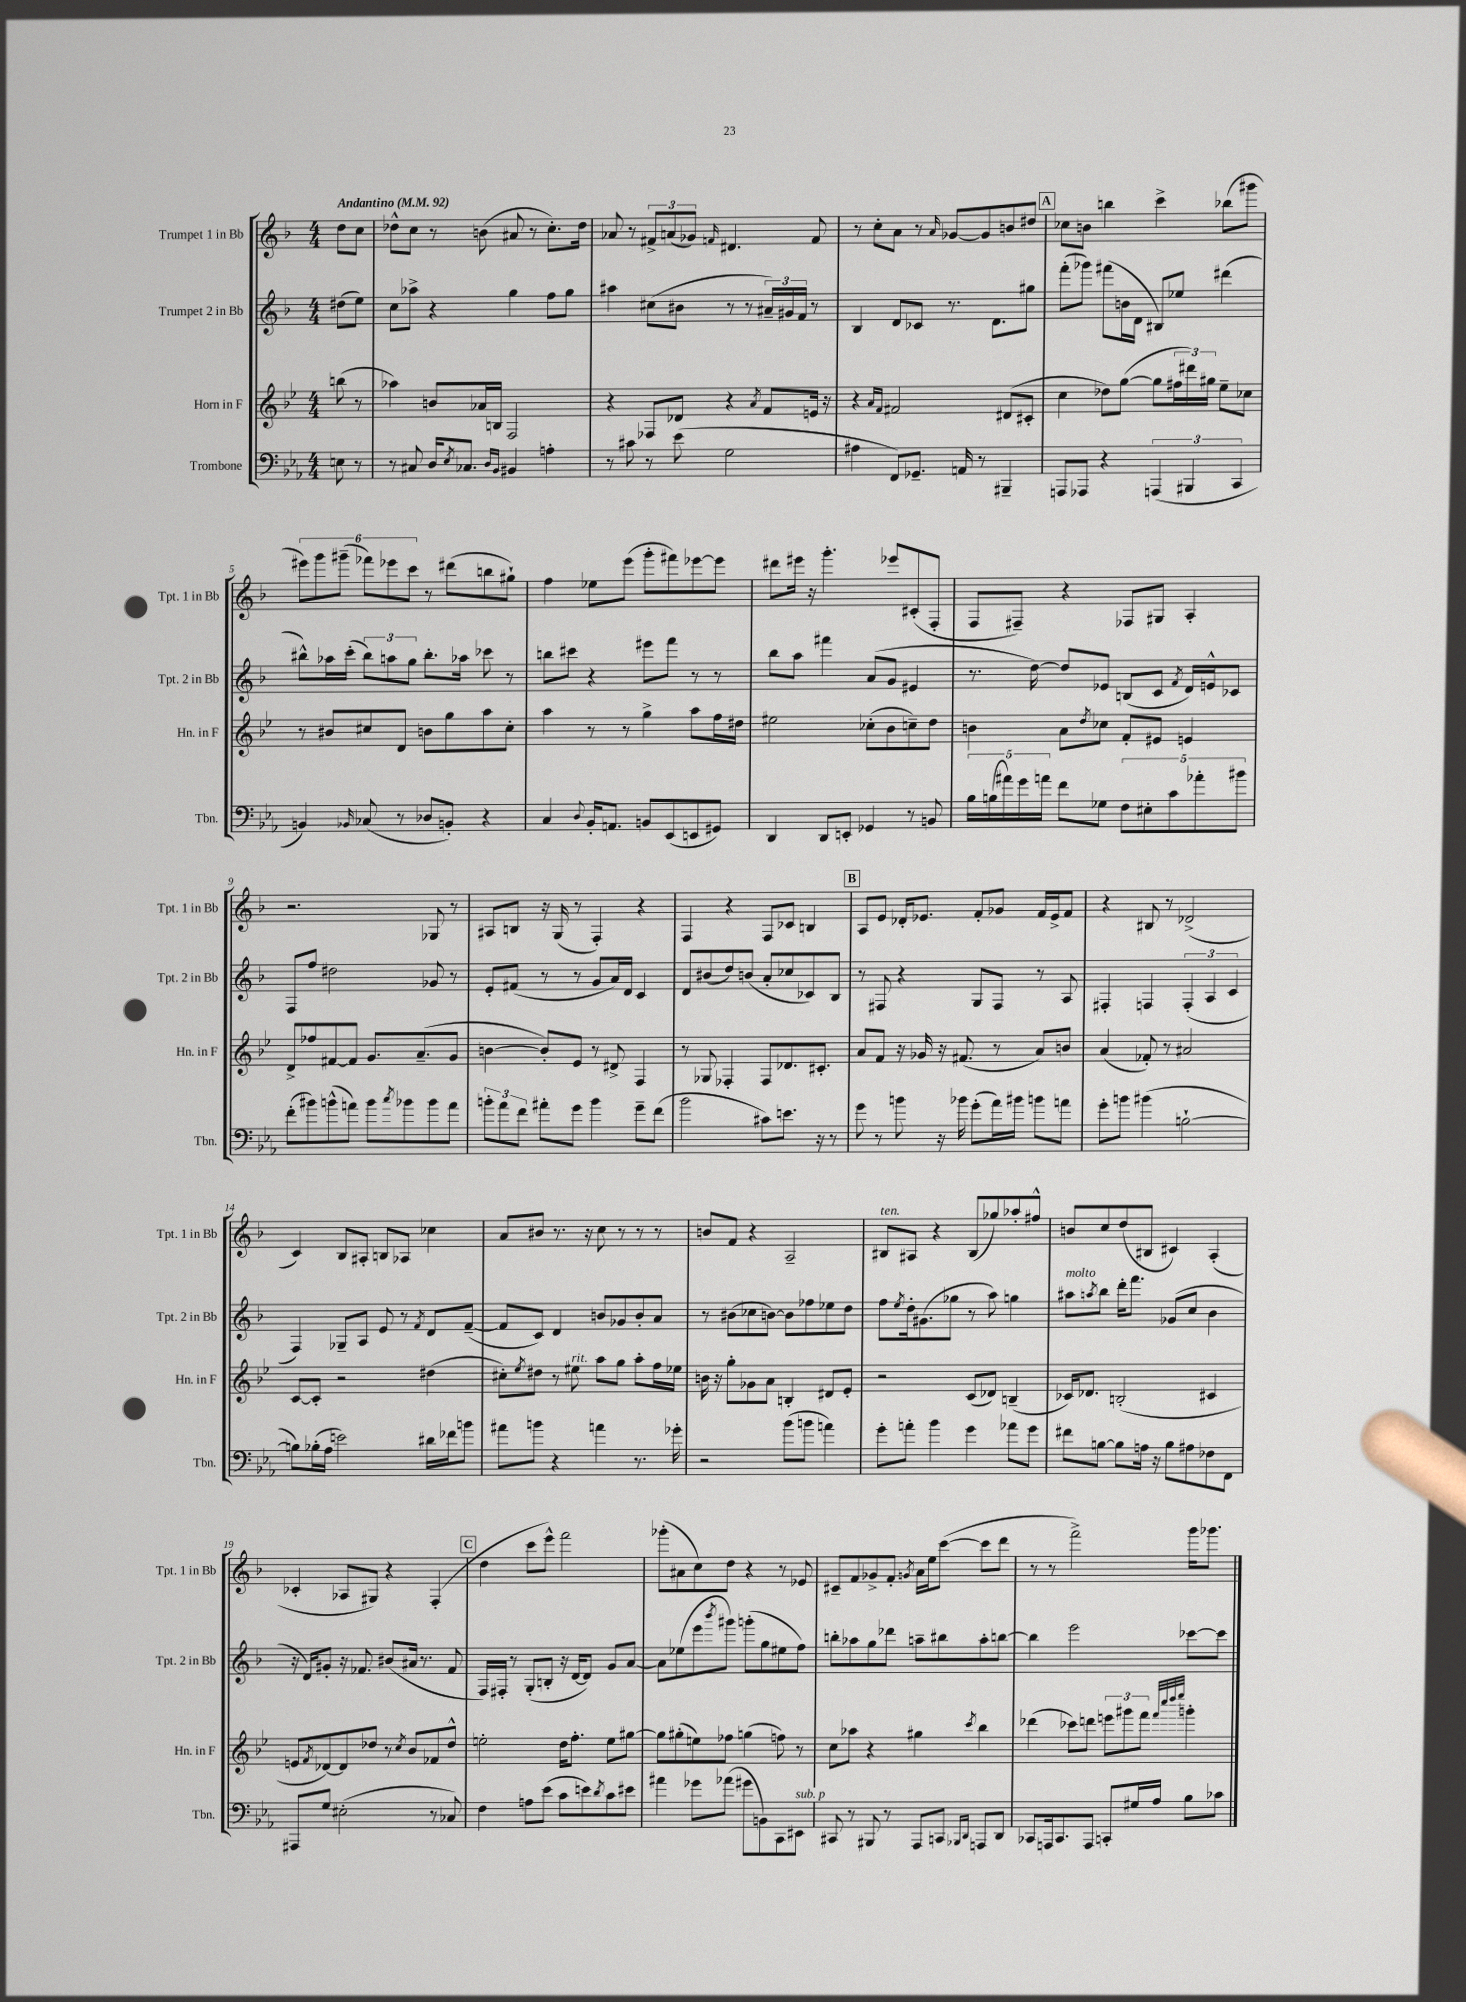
<<
\new StaffGroup <<
\new Staff = "s0" \with { instrumentName = "Trumpet 1 in Bb" shortInstrumentName = "Tpt. 1 in Bb" } {
    \clef treble \key f \major \numericTimeSignature \time 4/4 \partial 4 \tempo "Andantino" 4 = 92
    d''8 c''8 |
    des''8-^ c''8 r8 b'8( ais'8 r8 c''8.-.) des''16 |
    aes'8 r8 \tuplet 3/2 { fis'8-> a'8( ges'8) } \grace { f'16 } dis'4. f'8 |
    r8 c''8-. a'8 r8 \grace { a'16 } ges'8~ ges'8 b'8 dis''8 |
    \mark \markup { \box "A" } ces''8 b'8 b''4 c'''4-> bes''8( gis'''8 |
    \tuplet 6/4 { eis'''8) g'''8 gis'''8--( fes'''8) ees'''8 c'''8 } r8 dis'''8( b''8 gis''8-!) |
    f''4 ees''8 e'''8( g'''8-. fis'''8) ees'''8~ ees'''8 |
    dis'''8 eis'''16 r16 g'''4.-. ees'''8 cis'8-.( f8-. |
    f8 fis8--) r4 fes8 gis8 a4-. |
    r2. ges8 r8 |
    ais8 b8 r16 g16( r8 f4-.) r4 |
    f4 r4 f8 ces'8 b4 |
    \mark \markup { \box "B" } a8 e'8 des'16-. ees'8. f'8-. ges'8 f'16 ees'16-> f'8 |
    r4 bis8 r8 des'2->( |
    c'4) bes8 ais8-. b8 aes8 ces''4 |
    a'8 bis'8 r8. r16 c''8 r8 r8 r8 |
    b'8 f'8 r4 a2-- |
    bis8^\markup { \italic "ten." } ais8 r4 bis8( ges''8) aes''8-. fis''8-^ |
    b'8 c''8 d''8( bis8 cis'4) a4-.( |
    ces'4-. aes8 gis8) r4 f4-.( |
    \mark \markup { \box "C" } d''4 c'''8 e'''8-^) f'''2 |
    ges'''8-.( ais'8 c''8) d''8 r4 r8 ees'8 |
    cis'8-- f'8 ges'8-> f'8-. \acciaccatura { g'8 } a'16 e''16 c'''8~( c'''8 d'''8 |
    r8 r8 f'''2->) g'''16 ges'''8. \bar "|." |
}
\new Staff = "s1" \with { instrumentName = "Trumpet 2 in Bb" shortInstrumentName = "Tpt. 2 in Bb" } {
    \clef treble \key f \major \numericTimeSignature \time 4/4 \partial 4
    dis''8( e''8) |
    c''8 aes''8-> r4 g''4 f''8 g''8 |
    ais''4 cis''8( bis'8 r8 r8 \tuplet 3/2 { ais'16--) gis'16 f'16 } r8 |
    bes4 d'8 ces'8 r8. d'8. gis''8 |
    \mark \markup { \box "A" } f'''8-.( ges'''8) fis'''8( b'16 d'16 bis8) ees''8 dis'''4( |
    bis''8-^) aes''16 c'''16-.( \tuplet 3/2 { bis''8) a''8 g''8 } bis''8.-. aes''16 ces'''8 r8 |
    b''8 cis'''8 r4 eis'''8 f'''8 r8 r8 |
    bes''8 a''8 fis'''4 a'8( g'8 eis'4 |
    r8. d''16~) d''8 ees'8 b8( c'8 \acciaccatura { f'8 } d'16) e'16-^ ces'8 |
    f8 f''8 dis''2 ges'8 r8 |
    e'8-. fis'8( r8 r8 g'8 a'16) d'16 c'4 |
    d'8 bis'8( d''8) b'8( a'8-. ces''8 ces'8) bes8 |
    \mark \markup { \box "B" } r8 fis8 r4 g8 fis8 r8 a8 |
    fis4-. f4 \tuplet 3/2 { f4-.( a4 c'4 } |
    f4) ges8-- a8 e'8 r8 \acciaccatura { f'8 } d'8 f'8~--( |
    f'8 c'8) d'4 b'8 ges'8 b'8-. a'8 |
    r8 bis'8( ces''8 b'8~) b'8 fes''8 ees''8 d''8 |
    f''8 \acciaccatura { e''8 } d''16-. gis'8.( ges''8 r8 a''8) g''4 |
    ais''8^\markup { \italic "molto" } \acciaccatura { a''8 } bes''8 d'''16-. f'''8. ges'8( c''8 bes'4 |
    r16 d'16) gis'8-. r16 fes'8. bis'8( ais'16 r8. fes'8 |
    \mark \markup { \box "C" } f16) fis16-. r8 g8-.( b8-. r16 d'16~ d'8) g'8 a'8~ |
    a'8 ees''8( e'''8 \acciaccatura { bes'''8 } gis'''8) g'''8-.( g''8 eis''8 f''8) |
    b''8-. aes''8 g''8 des'''8 a''8-- bis''8 a''8-. b''8~ |
    b''4 e'''2 ces'''8~ ces'''8 \bar "|." |
}
\new Staff = "s2" \with { instrumentName = "Horn in F" shortInstrumentName = "Hn. in F" } {
    \clef treble \key bes \major \numericTimeSignature \time 4/4 \partial 4
    b''8( r8 |
    aes''4) b'8 aes'16 b16 f2 |
    r4 fes8 des'8 r4 \acciaccatura { a'8 } f'8 e'16 r16 |
    r4 \grace { a'16 f'16 } fis'2 dis'8( cis'8-. |
    \mark \markup { \box "A" } c''4 des''8) g''8~( g''8 \tuplet 3/2 { fis''16 dis'''16) gis''16 } ees''8-- ces''8 |
    r8 bis'8 cis''8 d'8 b'8 g''8 a''8 cis''8-. |
    a''4 r8 r8 g''4-> a''8 f''16 dis''16 |
    eis''2 ces''8-.( bes'8 c''8--) d''8 |
    b'4 a'8 \acciaccatura { d''8 } ces''8 f'8-. eis'8 e'4 |
    d'8-> fes''8 fis'8~ fis'8 g'8. a'8.--( g'8 |
    b'4~ b'8-.) ees'8 r8 dis'8-> f4 |
    r8 ges8 fes4-. fes8 des'8. cis'8.-. |
    \mark \markup { \box "B" } a'8 f'8 r16 ges'16 r16 fis'8.( r8 a'8) b'8 |
    a'4( fes'8-.) r8 ais'2 |
    c'8~ c'8-. r2 dis''4( |
    cis''8-.) \acciaccatura { ees''8 } dis''8 r8 eis''8^\markup { \italic "rit." } a''8 g''8 a''8-. f''16 ees''16 |
    b'16 r16 g''8-. ges'8 a'8 b4-. dis'8 ees'8-. |
    r2 c'8( des'8) b4--( |
    ces'16) des'8. b2-.( cis'4 |
    e'8 \acciaccatura { f'8 } des'8~) des'8 des''8 r8 \acciaccatura { c''8 } bes'8 fes'8 des''8-^ |
    \mark \markup { \box "C" } e''2-. d''16 f''8.-. e''8 gis''8~ |
    gis''8 gis''8-.( e''8) fes''8 g''4( f''8) r8 |
    c''8 aes''8 r4 gis''4 \acciaccatura { c'''8 } bes''4 |
    des'''4( ces'''8) d'''8 \tuplet 3/2 { e'''8 gis'''8 f'''8 } \grace { f'''32 c''''32 d''''32 ees''''32 } g'''4-. \bar "|." |
}
\new Staff = "s3" \with { instrumentName = "Trombone" shortInstrumentName = "Tbn." } {
    \clef bass \key ees \major \numericTimeSignature \time 4/4 \partial 4
    e8 r8 |
    r8 cis8 d16 \acciaccatura { ees8 } ces8. \grace { d16 bes,16 } bis,4 a4-. |
    r8 cis'8 r8 ees'8( g2 |
    ais4 f,8) ges,8.-- a,16 r8 bis,,4-- |
    \mark \markup { \box "A" } a,,8 aes,,8 r4 \tuplet 3/2 { a,,4( bis,,4 c,4 } |
    b,4) \grace { bes,16 } ces8( r8 des8 b,8-.) r4 |
    c4 \appoggiatura { d8 } bes,16-. a,8. b,8 ees,8( e,8 gis,8) |
    d,4 d,8 e,8-. ges,4 r8 b,8 |
    \tuplet 5/4 { bes16 b16( ais'16) g'16 a'16 } f'8 ges8 \tuplet 5/4 { f8 eis8-. c'8 aes'8-. bis'8 } |
    f'8-.( bis'8) b'8-^( a'8) b'8 \acciaccatura { c''8 } bes'8 bes'8 a'8 |
    \tuplet 3/2 { b'8-. aes'8 f'8 } ais'8-. g'8 b'4 g'8-- f'8( |
    bes'2 cis'8) e'8. r16 r8 |
    \mark \markup { \box "B" } g'8 r8 b'8 r16 bes'16 g'8-.( aes'16) bis'16 b'8 a'8 |
    g'8-. b'8 bis'4( b2~-! |
    b8) bes16-.( aes16 e'2) dis'16 fes'16 b'8 |
    ais'8 b'8 r4 a'4 r8. ges'16-. |
    r2 bes'8( b'8 a'4) |
    g'8-. a'8-. bes'4 g'4 aes'8 g'8 |
    fis'8 b8~ b8 a16 r16 b8 ais8 fes8 f,8 |
    ais,,8 g8 eis2-.( r8 ces8) |
    \mark \markup { \box "C" } f4 a8 ees'8( c'8 e'8) \acciaccatura { d'8 } c'8 eis'8 |
    ais'4 ges'8 aes'8( gis'8 b,8) c,8 eis,8^\markup { \italic "sub. p" } |
    cis,8 r8 bis,,8 r8 aes,,8 c,8 \grace { bes,,16 d,16 } a,,8 d,8 |
    ces,8 a,,16 ces,8. a,,8 c,8-. gis16 aes16 bes8 ces'8 \bar "|." |
}
>>
>>
